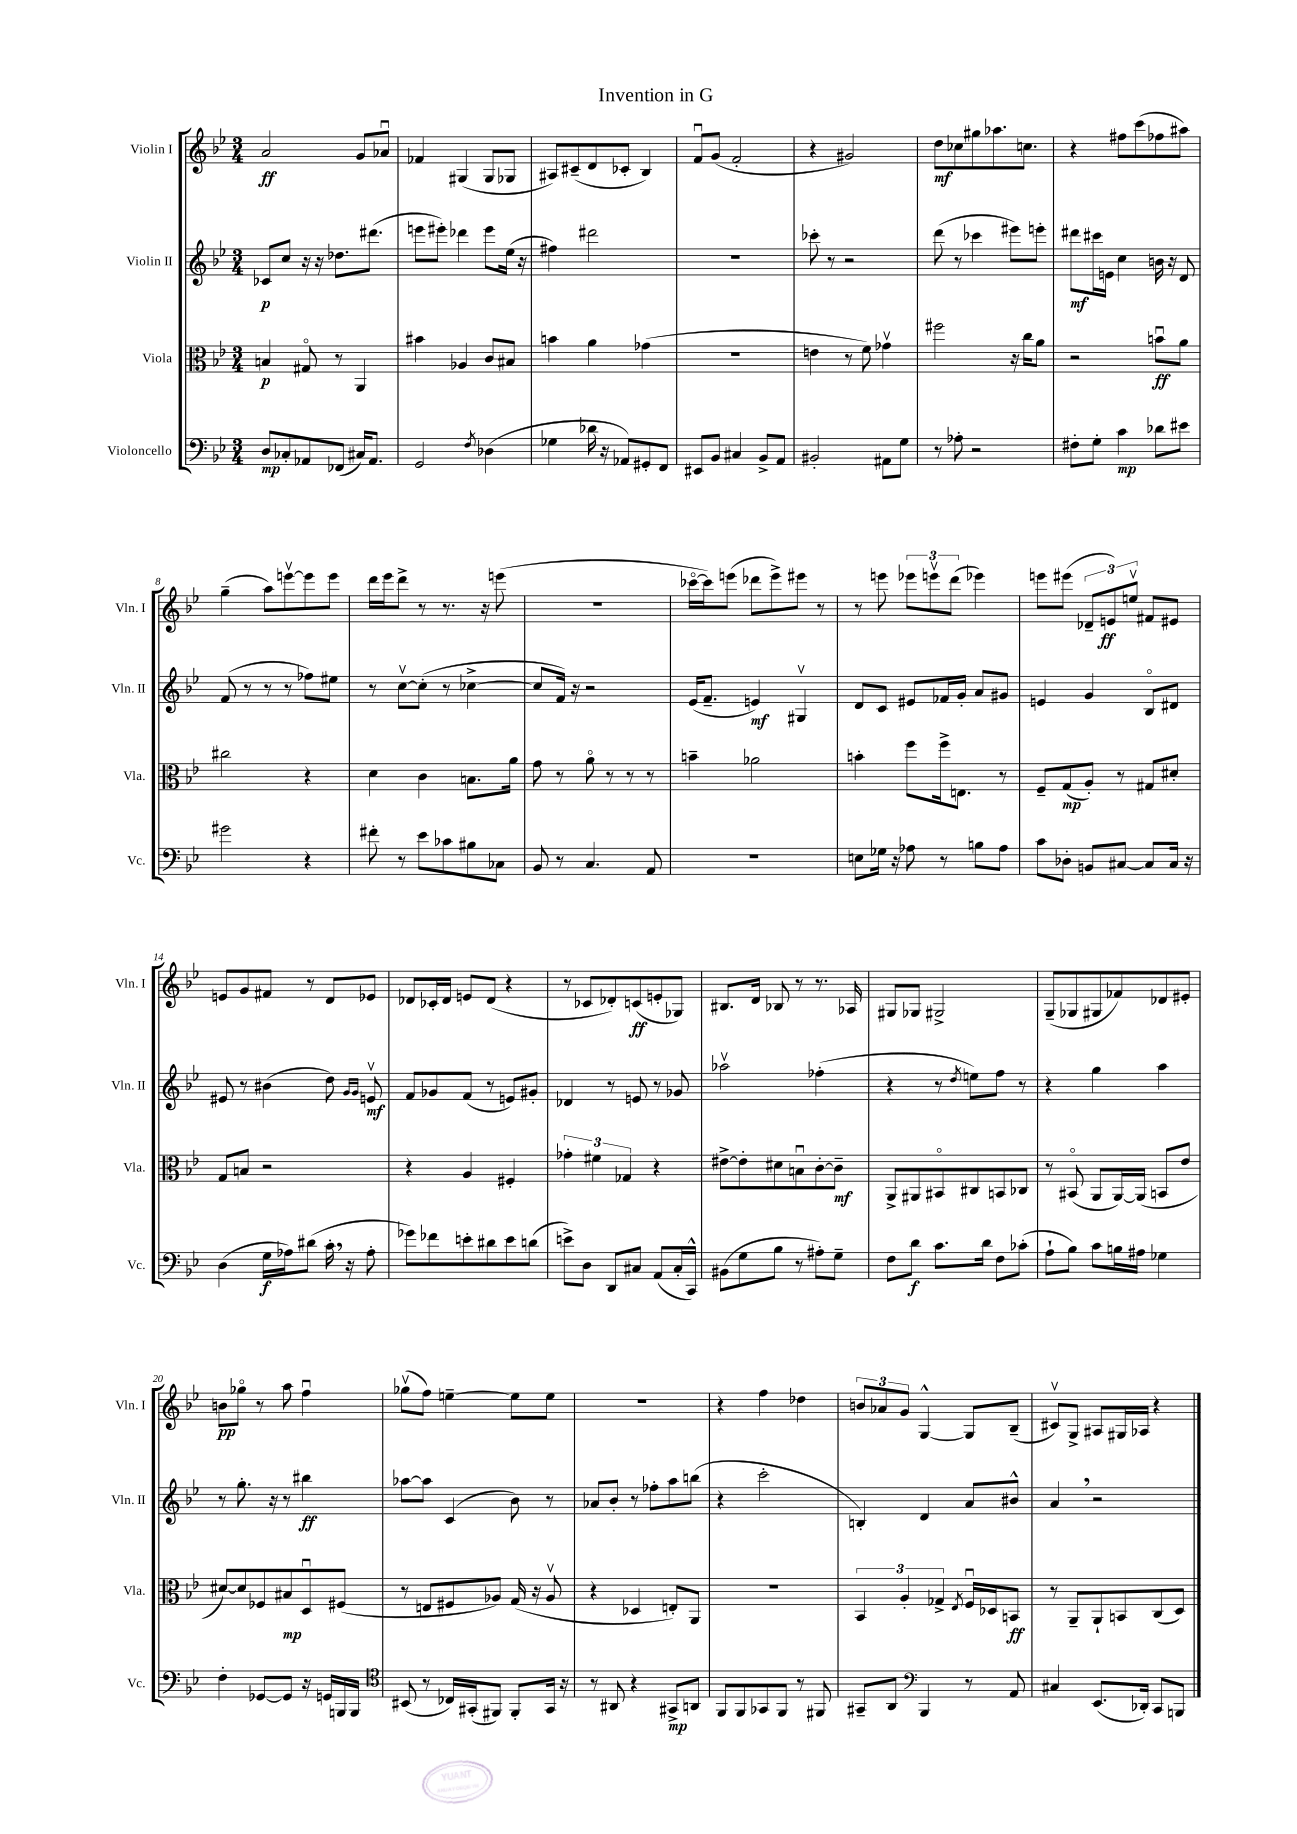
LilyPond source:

\header { title = "Invention in G" }
<<
\new StaffGroup <<
\new Staff = "s0" \with { instrumentName = "Violin I" shortInstrumentName = "Vln. I" } {
    \clef treble \key bes \major \numericTimeSignature \time 3/4
    a'2\ff g'8 aes'8\downbow |
    fes'4 gis4( gis8 ges8 |
    ais8) cis'8--( d'8 ces'8-. bes4) |
    f'8\downbow g'8( f'2-. |
    r4 gis'2) |
    d''8\mf ces''8 gis''8 aes''8. c''8. |
    r4 fis''8 c'''8( fes''8 ais''8) |
    g''4--( a''8) e'''8~\upbow e'''8 e'''8 |
    d'''16 ees'''16 d'''8-> r8 r8. r16 e'''8( |
    R2. |
    ces'''16~\flageolet ces'''16) e'''8( des'''8 e'''8->) eis'''8 r8 |
    r8 e'''8 \tuplet 3/2 { ees'''8 e'''8\upbow d'''8( } ees'''4) |
    e'''8 eis'''8( \tuplet 3/2 { des'8-- e'8\ff) e''8\upbow } fis'8 eis'8 |
    e'8 g'8 fis'8 r8 d'8 ees'8 |
    des'8 ces'16-. des'16 e'8 des'8( r4 |
    r8 ces'8 des'8-.) c'8\ff( e'8-. ges8) |
    bis8. d'16 bes8 r8 r8. aes16 |
    gis8 ges8 gis2-> |
    g8--( ges8 gis8 fes'8) des'8 eis'8-. |
    b'8\pp ges''8\flageolet r8 a''8 f''4\downbow |
    ges''8\upbow( f''8) e''4~-- e''8 e''8 |
    R2. |
    r4 f''4 des''4 |
    \tuplet 3/2 { b'8 aes'8 g'8 } g4~-^ g8 bes8--( |
    cis'8\upbow) g8-> ais8 gis16 aes16 r4 \bar "|." |
}
\new Staff = "s1" \with { instrumentName = "Violin II" shortInstrumentName = "Vln. II" } {
    \clef treble \key bes \major \numericTimeSignature \time 3/4
    ces'8\p c''8 r16 r16 des''8. dis'''8.( |
    e'''8 eis'''8-.) des'''4 eis'''8 ees''16( r16 |
    fis''4) dis'''2 |
    R2. |
    ces'''8-. r8 r2 |
    d'''8( r8 ces'''4 eis'''8) e'''8-. |
    dis'''8\mf cis'''16 e'16 c''4 b'16 r16 d'8 |
    f'8( r8 r8 r8 fes''8) eis''8 |
    r8 c''8~\upbow c''8-.( r8 ces''4~-> |
    ces''8 f'16) r16 r2 |
    ees'16( f'8.-- e'4\mf) gis4\upbow |
    d'8 c'8 eis'8 fes'16 g'16-. a'8 gis'8 |
    e'4 g'4 bes8\flageolet dis'8 |
    eis'8 r8 bis'4( d''8) \grace { g'16 g'16 } e'8\upbow\mf |
    f'8 ges'8 f'8( r8 e'8) gis'8-. |
    des'4 r8 e'8 r8 ges'8 |
    aes''2\upbow fes''4-.( |
    r4 r8 \acciaccatura { d''8 } e''8) f''8 r8 |
    r4 g''4 a''4 |
    r8 g''8.-. r16 r8 bis''4\ff |
    aes''8~ aes''8 c'4( bes'8) r8 |
    aes'8 bes'8-. r8 fes''8-. a''8 b''8( |
    r4 c'''2-. |
    b4-.) d'4 a'8 bis'8-^ |
    a'4 \breathe r2 \bar "|." |
}
\new Staff = "s2" \with { instrumentName = "Viola" shortInstrumentName = "Vla." } {
    \clef alto \key bes \major \numericTimeSignature \time 3/4
    b4\p gis8\flageolet r8 a,4 |
    bis'4 aes4 c'8 bis8 |
    b'4 a'4 ges'4( |
    R2. |
    e'4 r8 f'8) ges'4\upbow |
    fis''2 r16 c''16 a'8 |
    r2 b'8\downbow\ff a'8 |
    cis''2 r4 |
    d'4 c'4 b8. a'16 |
    g'8 r8 a'8\flageolet r8 r8 r8 |
    b'4-- aes'2 |
    b'4-. f''8 f''16-> e8. r8 |
    f8-- g8\mp( a8-.) r8 gis8 dis'8-. |
    g8 b8 r2 |
    r4 a4 fis4-. |
    \tuplet 3/2 { ges'4-. fis'4 ges4 } r4 |
    eis'8~-> eis'8-. dis'8 b8\downbow c'8~-. c'8--\mf |
    a,8-> ais,8 bis,8\flageolet cis8 b,8 ces8 |
    r8 bis,8\flageolet( a,8 a,16~) a,16( b,8 ees'8 |
    dis'8~) dis'8 fes8 bis8\mp d8\downbow fis8( |
    r8 e8 fis8 aes8) g16( r16 aes8\upbow |
    r4 des4 e8-.) a,8 |
    R2. |
    \tuplet 3/2 { bes,4 a4-. ges4-> } \acciaccatura { ees8 } f16\downbow des16 b,8\ff |
    r8 a,8-- a,8-! b,8 c8( d8) \bar "|." |
}
\new Staff = "s3" \with { instrumentName = "Violoncello" shortInstrumentName = "Vc." } {
    \clef bass \key bes \major \numericTimeSignature \time 3/4
    d8\mp ces8-. aes,8 fes,8( cis16) aes,8. |
    g,2 \acciaccatura { f8 } des4( |
    ges4 des'16 r16 aes,8) gis,8-. f,8 |
    eis,8 bes,8 cis4 bes,8-> a,8 |
    bis,2-. ais,8 g8 |
    r8 aes8-. r2 |
    fis8-. g8-. c'4\mp des'8 eis'8 |
    gis'2 r4 |
    fis'8-. r8 ees'8 ces'8 bis8 ces8 |
    bes,8 r8 c4. a,8 |
    R2. |
    e8 ges16 r16 aes8 r8 b8 aes8 |
    c'8 des8-. b,8 cis8~ cis8 cis16 r16 |
    d4( g16\f aes16) dis'8( c'16-. \breathe r16 aes8-. |
    ges'8) fes'8 e'8-. dis'8 e'8 d'8( |
    e'8->) d8 d,8 cis8 a,8( cis16-. c,16-^) |
    bis,8( g8 bes8 r8 ais8-.) g8-- |
    f8 d'8\f c'8. d'16 f8 ces'8-.( |
    a8-! bes8) c'8 b16 ais16 ges4 |
    f4-. ges,8~ ges,8 r16 g,16 b,,16 b,,16 |
    \clef tenor bis,8( r8 ces16) gis,16-.( fis,8) fis,8-. gis,16 r16 |
    r8 ais,8 r4 gis,8->\mp a,8 |
    f,8 f,8 ges,8 f,8 r8 fis,8 |
    gis,8-- a,8 \clef bass bes,,4 r8 a,8 |
    cis4 ees,8.( des,16-.) c,8 b,,8 \bar "|." |
}
>>
>>
